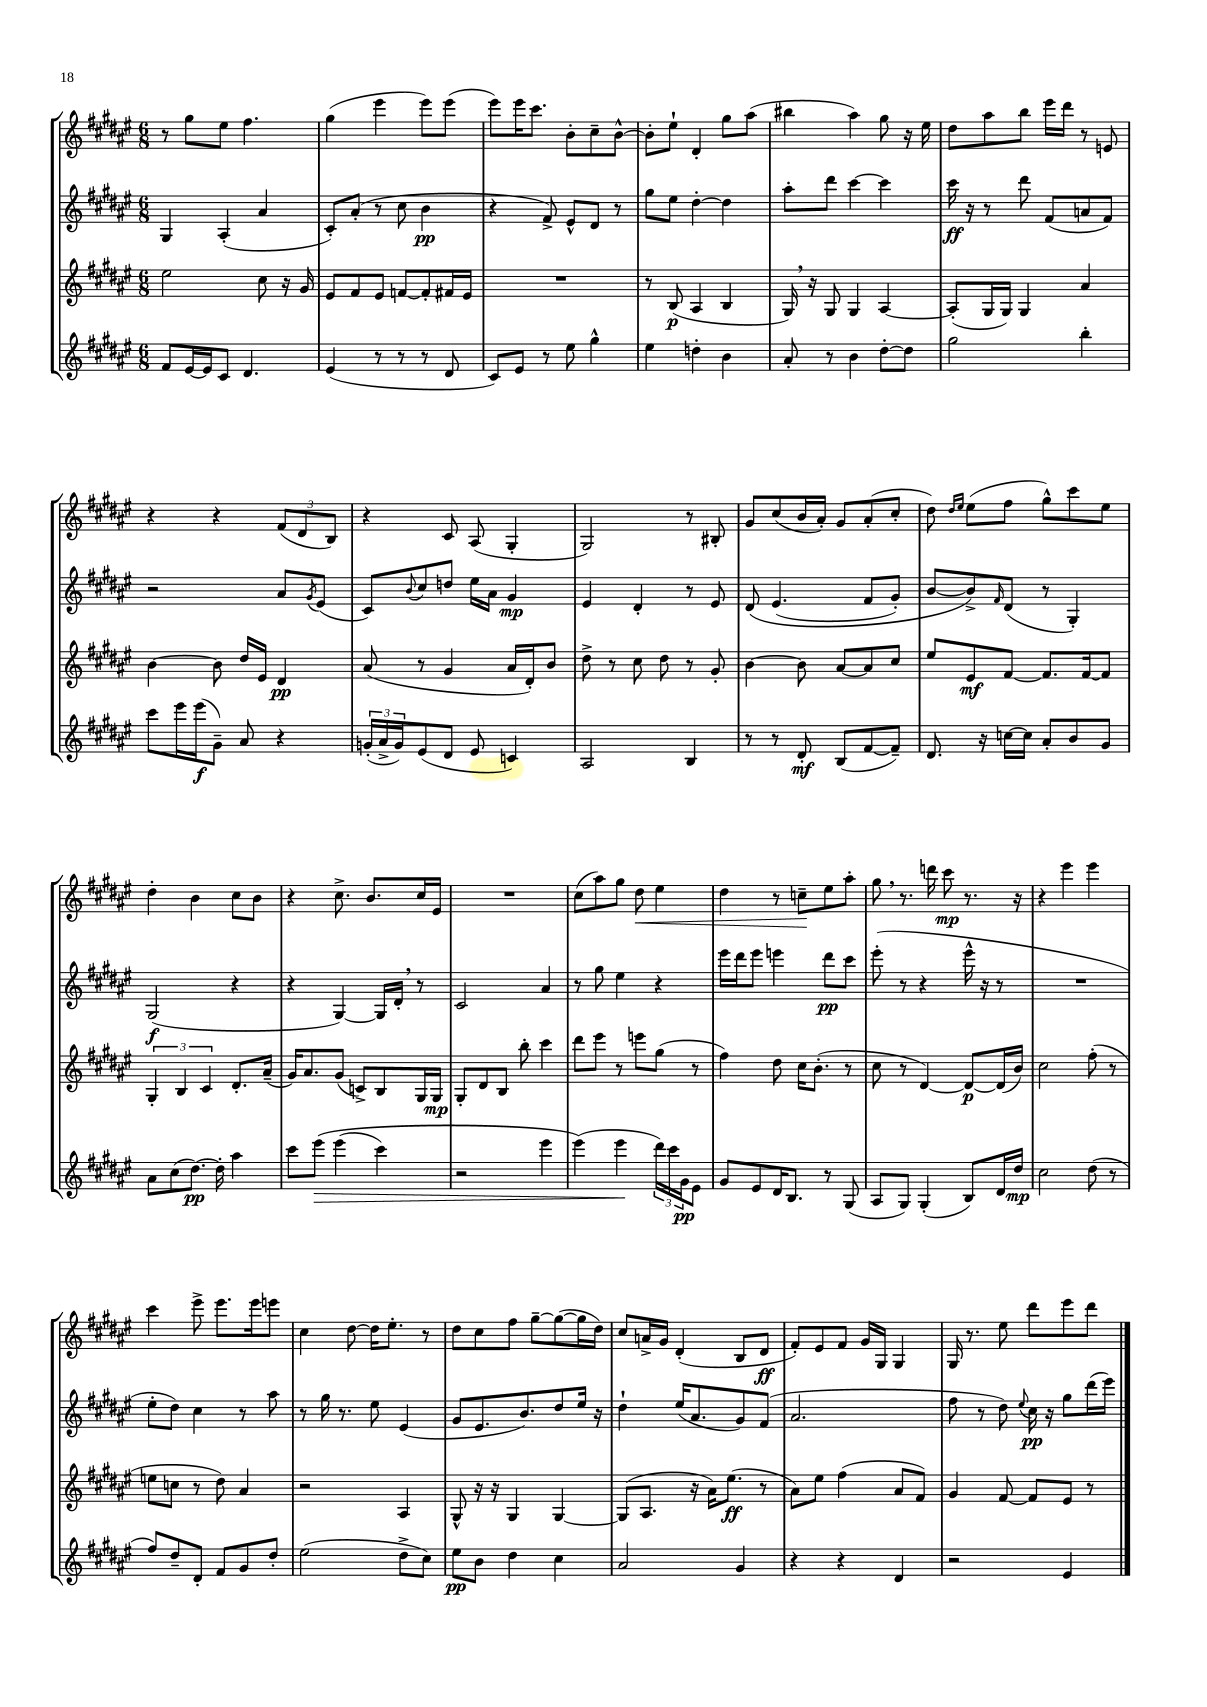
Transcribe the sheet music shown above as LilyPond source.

<<
\new StaffGroup <<
\new Staff = "s0" {
    \clef treble \key fis \major \numericTimeSignature \time 6/8
    r8 gis''8 eis''8 fis''4. |
    gis''4( eis'''4 eis'''8) eis'''8( |
    eis'''8) eis'''16 cis'''8. b'8-. cis''8-- b'8~-^ |
    b'8-. eis''8-! dis'4-. gis''8 ais''8( |
    bis''4 ais''4) gis''8 r16 eis''16 |
    dis''8 ais''8 b''8 eis'''16 dis'''16 r8 e'8 |
    r4 r4 \tuplet 3/2 { fis'8( dis'8 b8) } |
    r4 cis'8 ais8( gis4-. |
    gis2) r8 bis8-. |
    gis'8 cis''8( b'16 ais'16-.) gis'8 ais'8-.( cis''8-. |
    dis''8) \grace { dis''16 eis''16 } eis''8( fis''8 gis''8-^) cis'''8 eis''8 |
    dis''4-. b'4 cis''8 b'8 |
    r4 cis''8.-> b'8. cis''16 eis'16 |
    R2. |
    cis''8( ais''8) gis''8 dis''8\< eis''4 |
    dis''4 r8 c''8--\! eis''8 ais''8-. |
    gis''8 \breathe r8. d'''16 cis'''8\mp r8. r16 |
    r4 eis'''4 eis'''4 |
    cis'''4 eis'''8-> eis'''8. eis'''16 e'''8 |
    cis''4 dis''8~ dis''16 eis''8.-. r8 |
    dis''8 cis''8 fis''8 gis''8~-- gis''8~( gis''16 dis''16) |
    cis''8 a'16-> gis'16 dis'4-.( b8 dis'8\ff |
    fis'8-.) eis'8 fis'8 gis'16 gis16 gis4 |
    gis16 r8. eis''8 dis'''8 eis'''8 dis'''8 \bar "|." |
}
\new Staff = "s1" {
    \clef treble \key fis \major \numericTimeSignature \time 6/8
    gis4 ais4-.( ais'4 |
    cis'8-.) ais'8-.( r8 cis''8 b'4\pp |
    r4 fis'8->) eis'8-^ dis'8 r8 |
    gis''8 eis''8 dis''4~-. dis''4 |
    ais''8-. dis'''8 cis'''4~ cis'''4 |
    cis'''16\ff r16 r8 dis'''8 fis'8( a'8 fis'8) |
    r2 ais'8 \acciaccatura { gis'8 } eis'8( |
    cis'8) \appoggiatura { b'8 } cis''8 d''8 eis''16 ais'16 gis'4\mp |
    eis'4 dis'4-. r8 eis'8 |
    dis'8\( eis'4.( fis'8 gis'8-.) |
    b'8~ b'8->\) \grace { fis'16 } dis'8( r8 gis4-.) |
    gis2\f( r4 |
    r4 gis4~) gis16 dis'16-. \breathe r8 |
    cis'2 ais'4 |
    r8 gis''8 eis''4 r4 |
    eis'''16 dis'''16 eis'''8 e'''4 dis'''8\pp cis'''8 |
    eis'''8-.( r8 r4 eis'''16-^ r16 r8 |
    R2. |
    eis''8-. dis''8) cis''4 r8 ais''8 |
    r8 gis''16 r8. eis''8 eis'4( |
    gis'8 eis'8. b'8.) dis''8 eis''16 r16 |
    dis''4-! eis''16( ais'8. gis'8) fis'8( |
    ais'2. |
    fis''8 r8 dis''8) \appoggiatura { eis''8 } cis''16\pp r16 gis''8 dis'''16( eis'''16) \bar "|." |
}
\new Staff = "s2" {
    \clef treble \key fis \major \numericTimeSignature \time 6/8
    eis''2 cis''8 r16 gis'16 |
    eis'8 fis'8 eis'8 f'8~ f'8-. fis'16 eis'16 |
    R2. |
    r8 b8\p( ais4 b4 |
    gis16) \breathe r16 gis8 gis4 ais4~ |
    ais8-.( gis16 gis16) gis4 ais'4 |
    b'4~ b'8 dis''16 eis'16 dis'4\pp |
    ais'8( r8 gis'4 ais'16 dis'16-.) b'8 |
    dis''8-> r8 cis''8 dis''8 r8 gis'8-. |
    b'4~ b'8 ais'8~ ais'8 cis''8 |
    eis''8 eis'8\mf fis'8~ fis'8. fis'16~ fis'8 |
    \tuplet 3/2 { gis4-. b4 cis'4 } dis'8.-. ais'16--( |
    gis'16) ais'8. gis'8( c'8->) b8 gis16 gis16\mp |
    gis8-. dis'8 b8 b''8-. cis'''4 |
    dis'''8 eis'''8 r8 e'''8 gis''8( r8 |
    fis''4) dis''8 cis''16 b'8.-.( r8 |
    cis''8 r8 dis'4~) dis'8~\p dis'16( b'16) |
    cis''2 fis''8-.( r8 |
    e''8 c''8 r8 dis''8) ais'4 |
    r2 ais4 |
    gis8-^ r16 r16 gis4 gis4~ |
    gis8( ais8. r16 ais'16) eis''8.\ff( r8 |
    ais'8) eis''8 fis''4( ais'8 fis'8) |
    gis'4 fis'8~ fis'8 eis'8 r8 \bar "|." |
}
\new Staff = "s3" {
    \clef treble \key fis \major \numericTimeSignature \time 6/8
    fis'8 eis'16~ eis'16 cis'8 dis'4. |
    eis'4( r8 r8 r8 dis'8 |
    cis'8) eis'8 r8 eis''8 gis''4-^ |
    eis''4 d''4-. b'4 |
    ais'8-. r8 b'4 dis''8~-. dis''8 |
    gis''2 b''4-. |
    cis'''8 eis'''16 eis'''16\f( gis'8--) ais'8 r4 |
    \tuplet 3/2 { g'16-.( ais'16-> g'16) } eis'8( dis'8 eis'8 c'4) |
    ais2 b4 |
    r8 r8 dis'8-.\mf b8( fis'8~ fis'8--) |
    dis'8. r16 c''16~ c''16 ais'8-. b'8 gis'8 |
    ais'8 cis''8( dis''8.~\pp) dis''16-. ais''4 |
    cis'''8 eis'''8\>\( eis'''4( cis'''4) |
    r2 eis'''4 |
    eis'''4(\) eis'''4\! \tuplet 3/2 { dis'''16) cis'''16 gis'16\pp } eis'8 |
    gis'8 eis'8 dis'16 b8. r8 gis8( |
    ais8 gis8) gis4-.( b8) dis'16 dis''16\mp |
    cis''2 dis''8( r8 |
    fis''8) dis''8-- dis'8-. fis'8 gis'8 dis''8-. |
    eis''2( dis''8-> cis''8) |
    eis''8\pp b'8 dis''4 cis''4 |
    ais'2 gis'4 |
    r4 r4 dis'4 |
    r2 eis'4 \bar "|." |
}
>>
>>
\layout { \context { \Score \remove "Bar_number_engraver" } }
